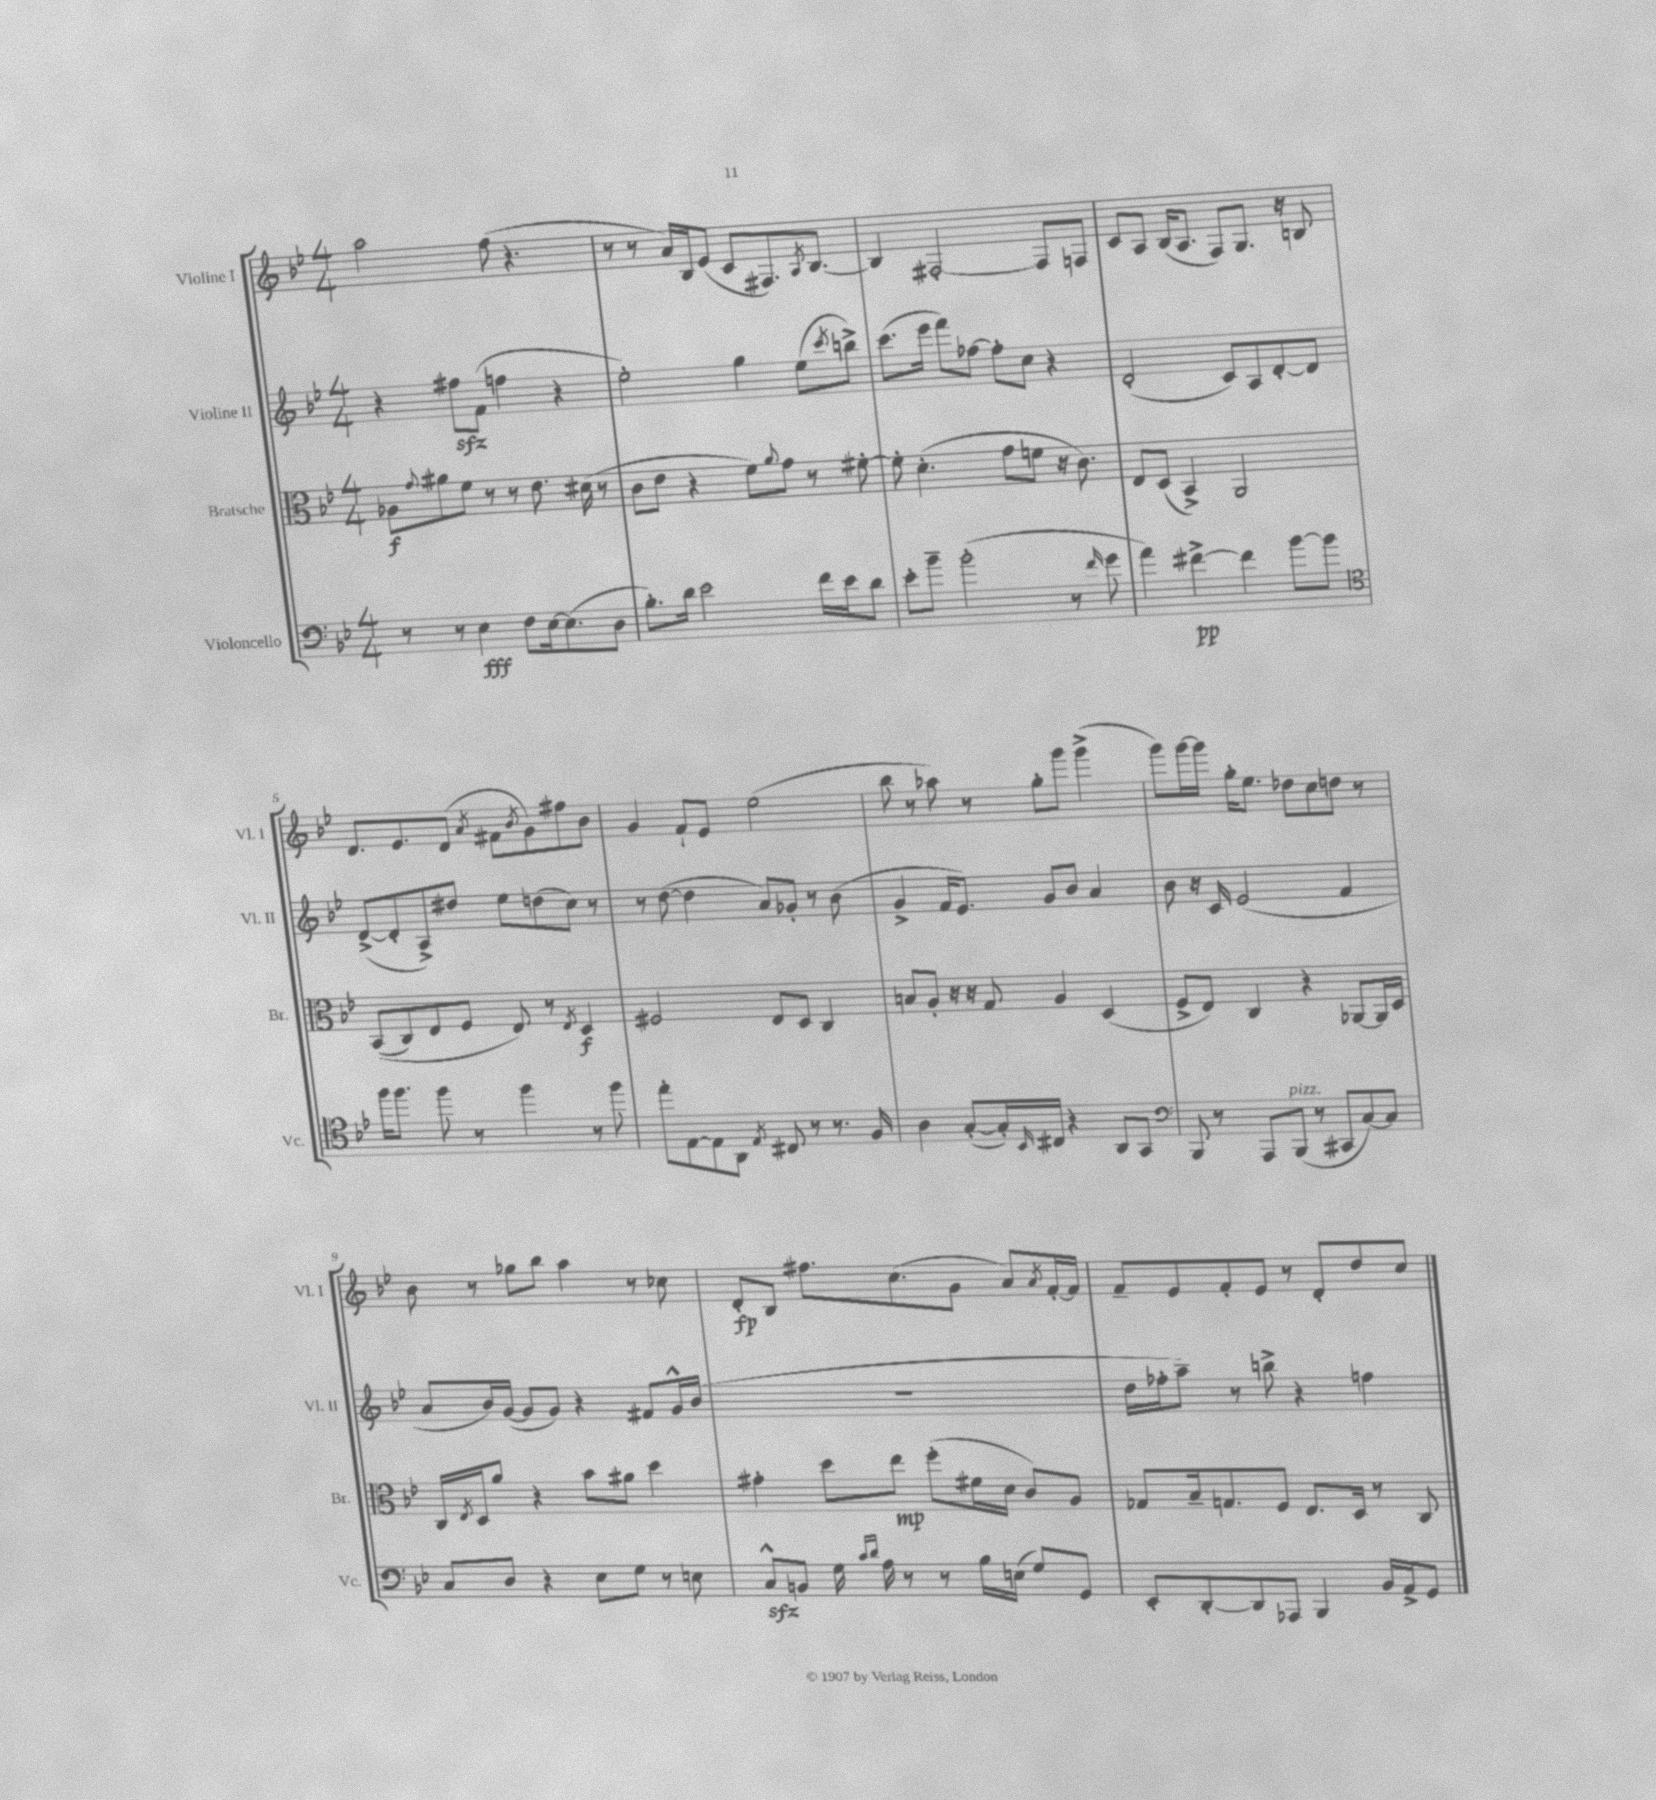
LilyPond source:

<<
\new StaffGroup <<
\new Staff = "s0" \with { instrumentName = "Violine I" shortInstrumentName = "Vl. I" } {
    \clef treble \key bes \major \numericTimeSignature \time 4/4
    a''2 f''8( r4. |
    r8 r8 a'16) bes16 ees'8( c'8 fis8.) \acciaccatura { a8 } bes8.~ |
    bes4 fis2~-. fis8 f8 |
    c'8 a8 bes16( a8. f8) g8. r16 b8 |
    d'8. ees'8. d'8( \acciaccatura { a'8 } fis'8 \acciaccatura { bes'8 } g'8) fis''8 bes'8 |
    g'4 f'8-! ees'8 ees''2( |
    bes''8 r8 aes''8) r8 g''8-. g'''8 g'''4->( |
    g'''8) g'''16~ g'''16 g''16-. ees''8. des''8 c''8 d''8 r8 |
    bes'8 r8 ges''8 bes''8 a''4 r8 ces''8 |
    d'8-.\fp bes8 fis''8. c''8.( g'8 a'8) \acciaccatura { a'8 } f'16~-. f'16 |
    f'8-- ees'8 f'8-. ees'8 r8 d'8-. d''8 c''8 \bar "|." |
}
\new Staff = "s1" \with { instrumentName = "Violine II" shortInstrumentName = "Vl. II" } {
    \clef treble \key bes \major \numericTimeSignature \time 4/4
    r4 fis''8\sfz f'8( f''4 r4 |
    ees''2-.) g''4 ees''8( \acciaccatura { c'''8 } b''8->) |
    c'''8.( ees'''16 f'''8) fes''8~ fes''8-. c''8 r4 |
    d'2-.( c'8) a8 d'8~-. d'8 |
    d'8~->( d'8-. a8->) dis''8 ees''8 d''8( c''8) r8 |
    r8 d''8~( d''4 a'8) ges'8-. r8 bes'8( |
    g'4-> f'16 ees'8.) g'8 bes'8 a'4 |
    bes'8 r16 c'16 ees'2( f'4 |
    a'8 bes'16) g'16~( g'8 g'8) r4 fis'8 g'16-^ bes'16( |
    R1 |
    d''16 fes''16-. a''8--) r8 b''8-> r4 f''4 \bar "|." |
}
\new Staff = "s2" \with { instrumentName = "Bratsche" shortInstrumentName = "Br." } {
    \clef alto \key bes \major \numericTimeSignature \time 4/4
    aes8\f \appoggiatura { g'8 } ais'8 f'8 r8 r8 ees'8. dis'16( r8 |
    c'8 ees'8 r4 f'8) \appoggiatura { a'8 } g'8 r8 fis'8~-. |
    fis'8-. d'4.-.( g'8 f'8 r16 c'8.) |
    ees8 d8( bes,4->) a,2 |
    bes,8(\( c8) ees8 f8 ees8\) r8 \acciaccatura { ees8 } d4\f |
    fis2 ees8 d8 c4 |
    b8 a8-. r16 r16 g8 a4 d4( |
    f8-> ees8) c4 r4 aes,8~ aes,16 d16 |
    c16 \acciaccatura { ees8 } d16 a'8 r4 bes'8 ais'8 d''4 |
    gis'4-. d''8 ees''8\mp f''8-.( fis'16 d'16 c'8) a8 |
    ges8 bes16-- g8. f8 ees8. d16 r8 c8 \bar "|." |
}
\new Staff = "s3" \with { instrumentName = "Violoncello" shortInstrumentName = "Vc." } {
    \clef bass \key bes \major \numericTimeSignature \time 4/4
    r8 r8 ees4\fff f8 ees16~ ees8.( d8 |
    bes8.-.) d'16 ees'2 f'16 ees'16 d'8 |
    ees'8-. bes'8-- bes'2-.( r8 \grace { f'16 } g'8 |
    a'4) fis'4~->\pp fis'4 bes'8~ bes'8 |
    \clef tenor f''16 f''8. f''8 r8 f''4 r8 f''8 |
    ees''8-. ees8~ ees8 a,8 \acciaccatura { ees8 } cis8 r8 r8. f16 |
    a4 g8~-.( g16-.) \grace { bes,16 } cis16 r4 a,8 g,8 |
    \clef bass bes,,8 r8 a,,8 bes,,8^\markup { \italic "pizz." }( r8 cis,8 c8~) c8 |
    c8 d8 r4 ees8 g8 r8 e8 |
    c8-^\sfz b,8 g16 \grace { c'16 d'16 } a16 r8 r8 bes16 e16( g8) g,8 |
    ees,8-. d,8~-. d,8 aes,,8 bes,,4 bes,16 a,16-> g,8 \bar "|." |
}
>>
>>
